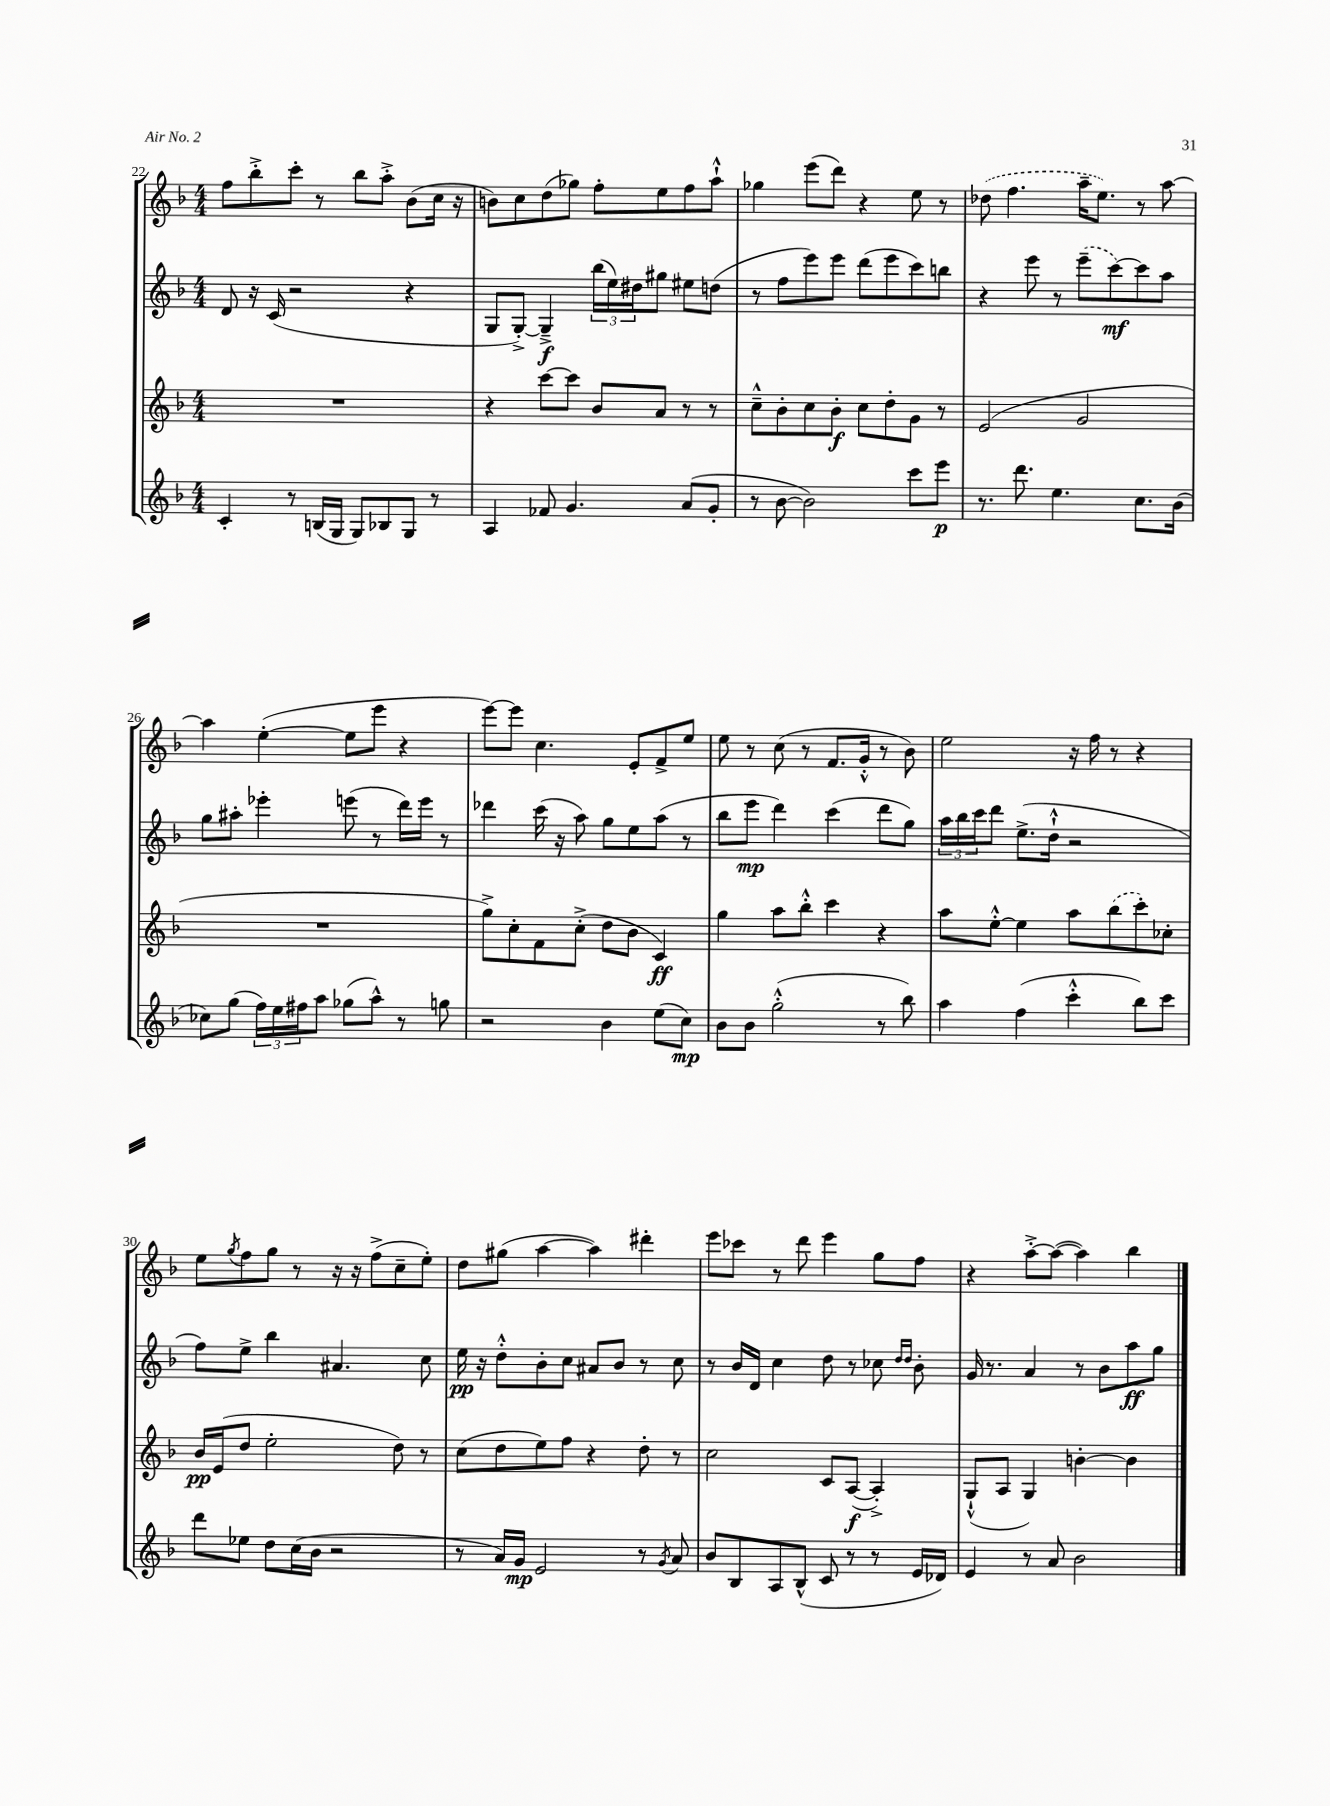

**kern	**kern	**kern	**kern
*staff4	*staff3	*staff2	*staff1
*clefG2	*clefG2	*clefG2	*clefG2
*k[b-]	*k[b-]	*k[b-]	*k[b-]
*M4/4	*M4/4	*M4/4	*M4/4
4c'	1r	8d	8ff
.	.	16r	8bb-'^
.	.	(16c	.
8r	.	2r	8ccc'
(16B	.	.	8r
16G	.	.	.
8G)	.	.	8bb-
8B-	.	.	8aa'^
8G	.	4r	(8b-
8r	.	.	16cc
.	.	.	16r
=	=	=	=
4A	4r	8G	8b)
.	.	[8G'^)	8cc
8f-	[8ccc	4G~^]	(8dd
4.g	8ccc]	.	8gg-)
.	8b-	(24bb-	8ff'
.	.	24ee)	.
.	.	24dd#	.
.	8a	8gg#	8ee
(8a	8r	8ee#	8ff
8g'	8r	(8dd	8aa`^^
=	=	=	=
8r	8cc~^^	8r	4gg-
[8b-	8b-'	8ff	.
2b-])	8cc	8eee)	(8eee
.	8b-'	8eee	8ddd)
.	8cc	(8ddd	4r
.	8dd'	8eee	.
8ccc	8g	8ccc)	8ee
8eee	8r	8bb	8r
=	=	=	=
8.r	(2e	4r	(8dd-
.	.	.	4.ff
8.ddd	.	.	.
.	.	8eee	.
4.ee	.	8r	.
.	2g	(8eee~	16aa~
.	.	.	8.ee)
.	.	[8ccc)	.
8.cc	.	8ccc]	8r
.	.	8aa	[8aa
(16b-	.	.	.
=	=	=	=
8cc-)	1r	8gg	4aa]
(8gg	.	8aa#'	.
24ff)	.	4eee-'	([4ee'
24ee	.	.	.
24ff#	.	.	.
8aa	.	.	.
(8gg-	.	(8eee	8ee]
8aa^^)	.	8r	8eee
8r	.	16ddd)	4r
.	.	16eee	.
8gg	.	8r	.
=	=	=	=
2r	8gg^)	4ddd-	[8eee)
.	8cc'	.	8eee]
.	8f	(16ccc	4.cc
.	.	16r	.
.	(8cc'^	8aa)	.
4b-	8dd	8gg	.
.	8b-	8ee	8e'
(8ee	4c)	(8aa	8f^
8cc)	.	8r	8ee
=	=	=	=
8b-	4gg	8bb-	8ee
8b-	.	8eee	8r
(2gg'^^	8aa	4ddd)	(8cc
.	8bb-'^^	.	8r
.	4ccc	(4ccc	8.f
.	.	.	16g'^^
8r	4r	8ddd	8r
8bb-)	.	8gg)	8b-)
=	=	=	=
4aa	8aa	24aa	2ee
.	.	24bb-	.
.	.	24ccc	.
.	[8ee'^^	8ddd	.
(4ff	4ee]	(8.ee^	.
.	.	16dd`^^	.
4ccc'^^	8aa	2r	16r
.	.	.	16ff
.	(8bb-	.	8r
8bb-)	8ccc')	.	4r
8ccc	8cc-'	.	.
=	=	=	=
8ddd	16b-	8ff)	8ee
.	(16e	.	.
.	.	.	8qgg
8ee-	8dd	8ee^	8ff
8dd	2ee'	4bb-	8gg
(16cc	.	.	8r
16b-	.	.	.
2r	.	4.a#	16r
.	.	.	16r
.	.	.	(8ff^
.	8dd)	.	8cc~
.	8r	8cc	8ee')
=	=	=	=
8r	(8cc	16ee	8dd
.	.	16r	.
16a)	8dd	8dd'^^	(8gg#
16g	.	.	.
2e	8ee)	8b-'	[4aa
.	8ff	8cc	.
.	4r	8a#	4aa])
.	.	8b-	.
8r	8dd'	8r	4ddd#'
8qg	.	.	.
8a	8r	8cc	.
=	=	=	=
8b-	2cc	8r	8eee
8B-	.	16b-	8ccc-
.	.	16d	.
8A	.	4cc	8r
(8B-^^	.	.	8ddd
8c	8c	8dd	4eee
8r	([8A	8r	.
8r	4A'^])	8cc-	8gg
.	.	16qqdd	.
.	.	16qqdd	.
16e	.	8b-'	8ff
16d-)	.	.	.
=	=	=	=
4e	(8G`^^	16g	4r
.	.	8.r	.
.	8A	.	.
8r	4G)	4a	[8aa'^
8a	.	.	(8aa_
2b-	[4b'	8r	4aa])
.	.	8b-	.
.	4b]	8aa	4bb-
.	.	8gg	.
==	==	==	==
*-	*-	*-	*-
